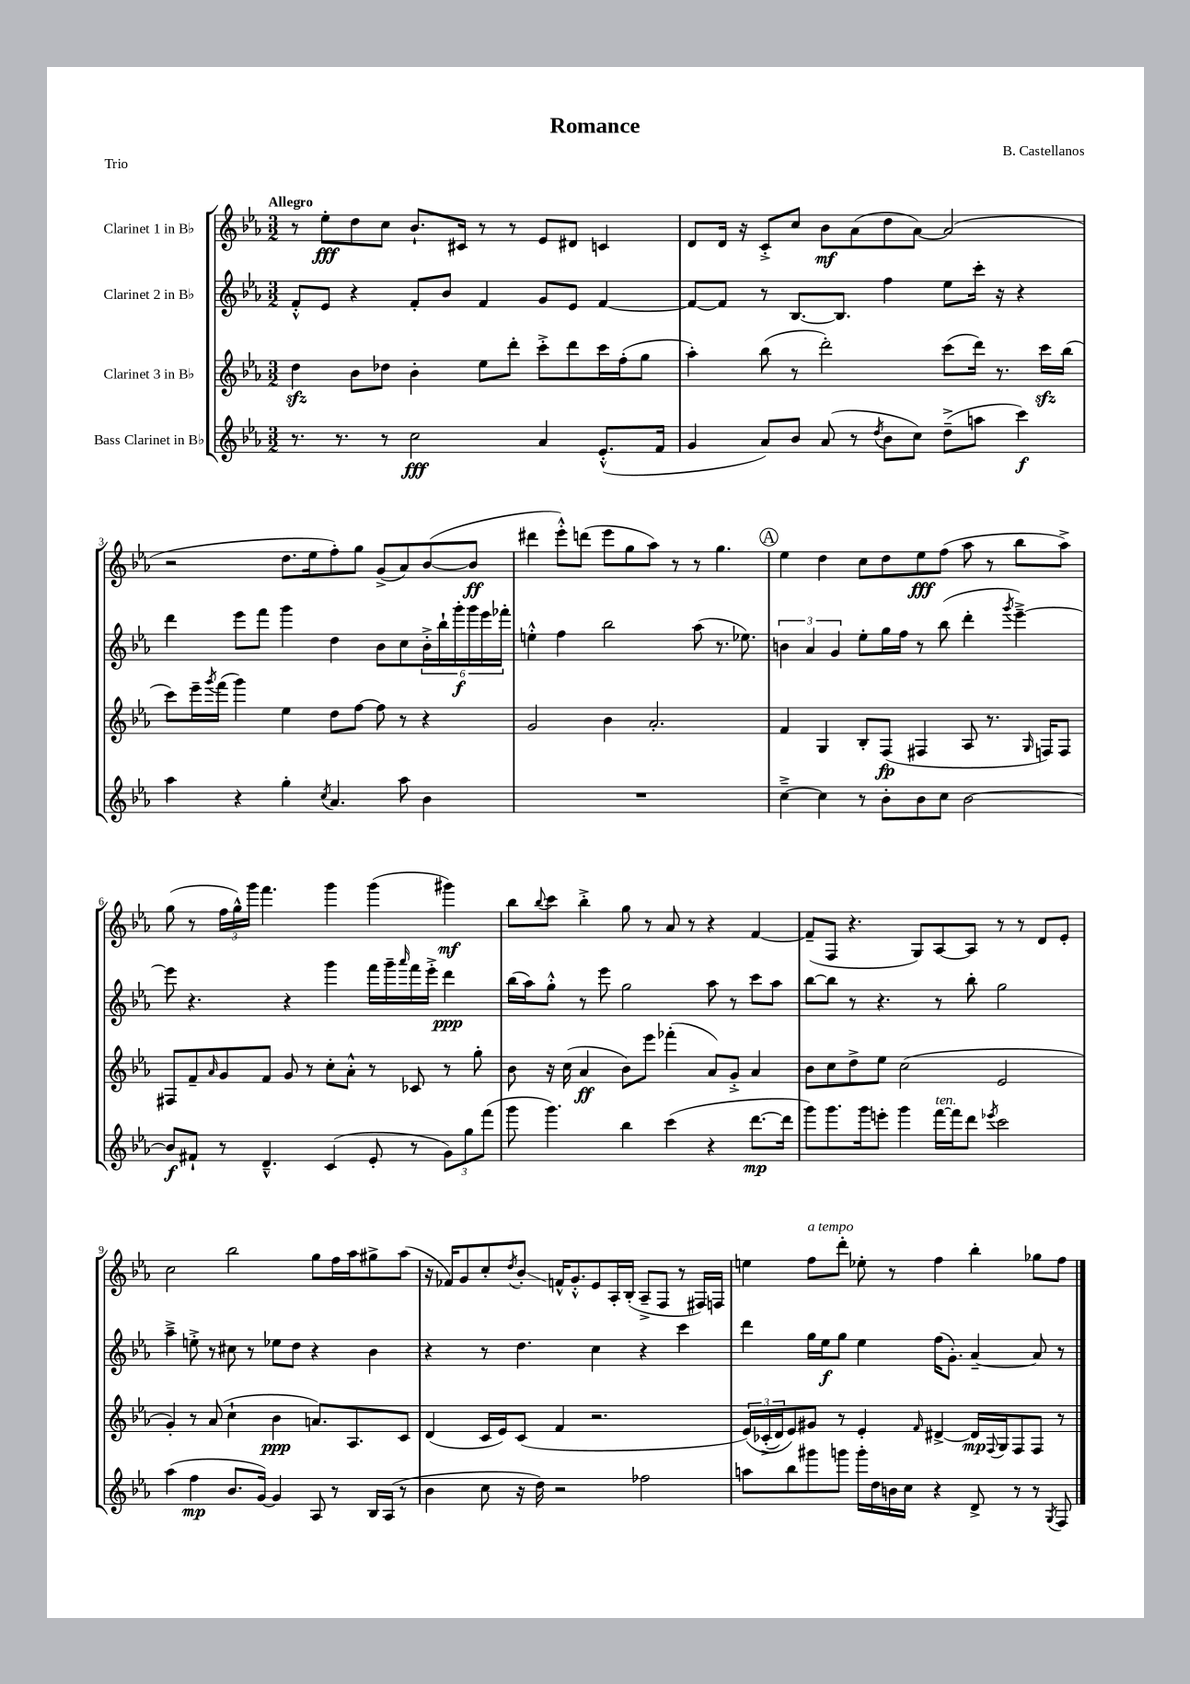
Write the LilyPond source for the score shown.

\header { title = "Romance" composer = "B. Castellanos" piece = "Trio" }
<<
\new StaffGroup <<
\new Staff = "s0" \with { instrumentName = "Clarinet 1 in Bb" } {
    \clef treble \key ees \major \numericTimeSignature \time 3/2 \tempo "Allegro"
    r8 ees''8-.\fff d''8 c''8 bes'8.-! cis'16 r8 r8 ees'8 dis'8 c'4 |
    d'8 d'16 r16 c'8-.-> c''8 bes'8\mf aes'8( d''8 aes'8~) aes'2( |
    r2 d''8. ees''16 f''8-.) g''8 g'8->( aes'8) bes'8~( bes'8\ff |
    dis'''4 ees'''8-.-^) d'''8( ees'''8 g''8 aes''8) r8 r8 g''4. |
    \mark \markup { \circle "A" } ees''4 d''4 c''8 d''8 ees''8\fff f''8( aes''8 r8 bes''8 aes''8->) |
    g''8( r8 \tuplet 3/2 { f''16 g''16-^) g'''16 } f'''4. g'''4 g'''4( gis'''4\mf) |
    bes''8 \appoggiatura { bes''8 } c'''8 bes''4-.-> g''8 r8 aes'8 r8 r4 f'4~ |
    f'8--( f8 r4. g8) aes8~ aes8 r8 r8 d'8 ees'8-. |
    c''2 bes''2 g''8 f''16 aes''16 gis''8-> aes''8( |
    r16 fes'16) g'8 c''8-. \acciaccatura { d''8 } bes'8-.\glissando f'16-^ g'8.-.-^ ees'8 aes16-. bes16-.( aes8---> f8 r8 fis16) f16 |
    e''4 f''8^\markup { \italic "a tempo" } d'''8-. ees''8-. r8 f''4 bes''4-. ges''8 f''8 \bar "|." |
}
\new Staff = "s1" \with { instrumentName = "Clarinet 2 in Bb" } {
    \clef treble \key ees \major \numericTimeSignature \time 3/2
    f'8-.-^ ees'8 r4 f'8-. bes'8 f'4 g'8 ees'8 f'4~ |
    f'8~ f'8 r8 bes8.~ bes8. f''4 ees''8 c'''16-. r16 r4 |
    d'''4 ees'''8 f'''8 g'''4 d''4 bes'8 c''8 \tuplet 6/4 { bes'16-.-> bes''16-! g'''16-.\f g'''16 ees'''16 fes'''16-. } |
    e''4-.-^ f''4 bes''2 aes''8( r8. ees''8.) |
    \mark \markup { \circle "A" } \tuplet 3/2 { b'4 aes'4 g'4 } ees''8-. g''16 f''16 r8 bes''8( d'''4-. \acciaccatura { g'''8 } ees'''4~--->) |
    ees'''8 r4. r4 g'''4 f'''16 g'''16-- \grace { aes'''16 } f'''16 ees'''16-.-> d'''4\ppp |
    bes''16( aes''16) g''8-.-^ r8 ees'''8 g''2 aes''8 r8 c'''8 aes''8 |
    bes''8~ bes''8 r8 r4. r8 bes''8-. g''2 |
    aes''4---> e''8-.-> r8 cis''8 r8 ees''8 d''8 r4 bes'4 |
    r4 r8 d''4. c''4 r4 c'''4 |
    d'''4 g''16 ees''16\f g''8 ees''4 f''16( g'8.-.) aes'4~-- aes'8 r8 \bar "|." |
}
\new Staff = "s2" \with { instrumentName = "Clarinet 3 in Bb" } {
    \clef treble \key ees \major \numericTimeSignature \time 3/2
    d''4\sfz bes'8 des''8 bes'4-. ees''8 d'''8-. c'''8-.-> d'''8 c'''16 f''16-.( g''8 |
    aes''4-.) bes''8( r8 d'''2-.) c'''8( d'''16) r8. c'''16\sfz bes''16( |
    c'''8) ees'''16-- \acciaccatura { g'''8 } f'''16( g'''4) ees''4 d''8 f''8~ f''8 r8 r4 |
    g'2 bes'4 aes'2.-. |
    \mark \markup { \circle "A" } f'4 g4 bes8-. f8\fp( fis4 aes8 r8. \grace { g16 } f16) f8 |
    fis8 f'8-- \grace { aes'16 } g'8 f'8 g'8 r8 c''8-. aes'8-.-^ r8 ces'8 r8 g''8-. |
    bes'8 r16 c''16( aes'4\ff bes'8) ees'''8 fes'''4-.( aes'8) g'8-.-> aes'4 |
    bes'8 c''8 d''8-> ees''8 c''2( ees'2 |
    g'4-.) r8 aes'8( c''4-! bes'4\ppp a'8.) aes8. c'8 |
    d'4( c'16 ees'16) c'8( f'4 r2. |
    \tuplet 3/2 { ees'16)\( ces'16-.->( d'16) } ees'8\) gis'8 r8 ees'4-. \grace { f'16 } dis'4~-> dis'16\mp \appoggiatura { f8 } g16 f8 f8 r8 \bar "|." |
}
\new Staff = "s3" \with { instrumentName = "Bass Clarinet in Bb" } {
    \clef treble \key ees \major \numericTimeSignature \time 3/2
    r8. r8. r8 c''2\fff aes'4 ees'8.-.-^( f'16 |
    g'4 aes'8) bes'8 aes'8( r8 \acciaccatura { d''8 } bes'8 c''8) d''8--->( a''8 c'''4\f) |
    aes''4 r4 g''4-. \acciaccatura { c''8 } aes'4. aes''8 bes'4 |
    R1. |
    \mark \markup { \circle "A" } c''4~---> c''4 r8 bes'8-. bes'8 c''8 bes'2~ |
    bes'8\f fis'8-! r8 d'4.---^ c'4( ees'8-. r8 \tuplet 3/2 { g'8) g''8 f'''8( } |
    g'''8 g'''4.) bes''4 c'''4( r4 d'''8.~\mp d'''16 |
    g'''8) g'''8. g'''16 e'''8-. g'''4 f'''16~^\markup { \italic "ten." } f'''16 d'''8 \acciaccatura { ees'''8 } c'''2 |
    aes''4( f''4\mp bes'8. g'16~) g'4 aes8 r8 bes16 aes16( r8 |
    bes'4 c''8 r16 d''16) r2 fes''2 |
    a''8 bes''8 gis'''8 g'''8 g'''16-. d''16 b'16 c''16 r4 d'8-> r8 r8 \acciaccatura { g8 } f8 \bar "|." |
}
>>
>>
